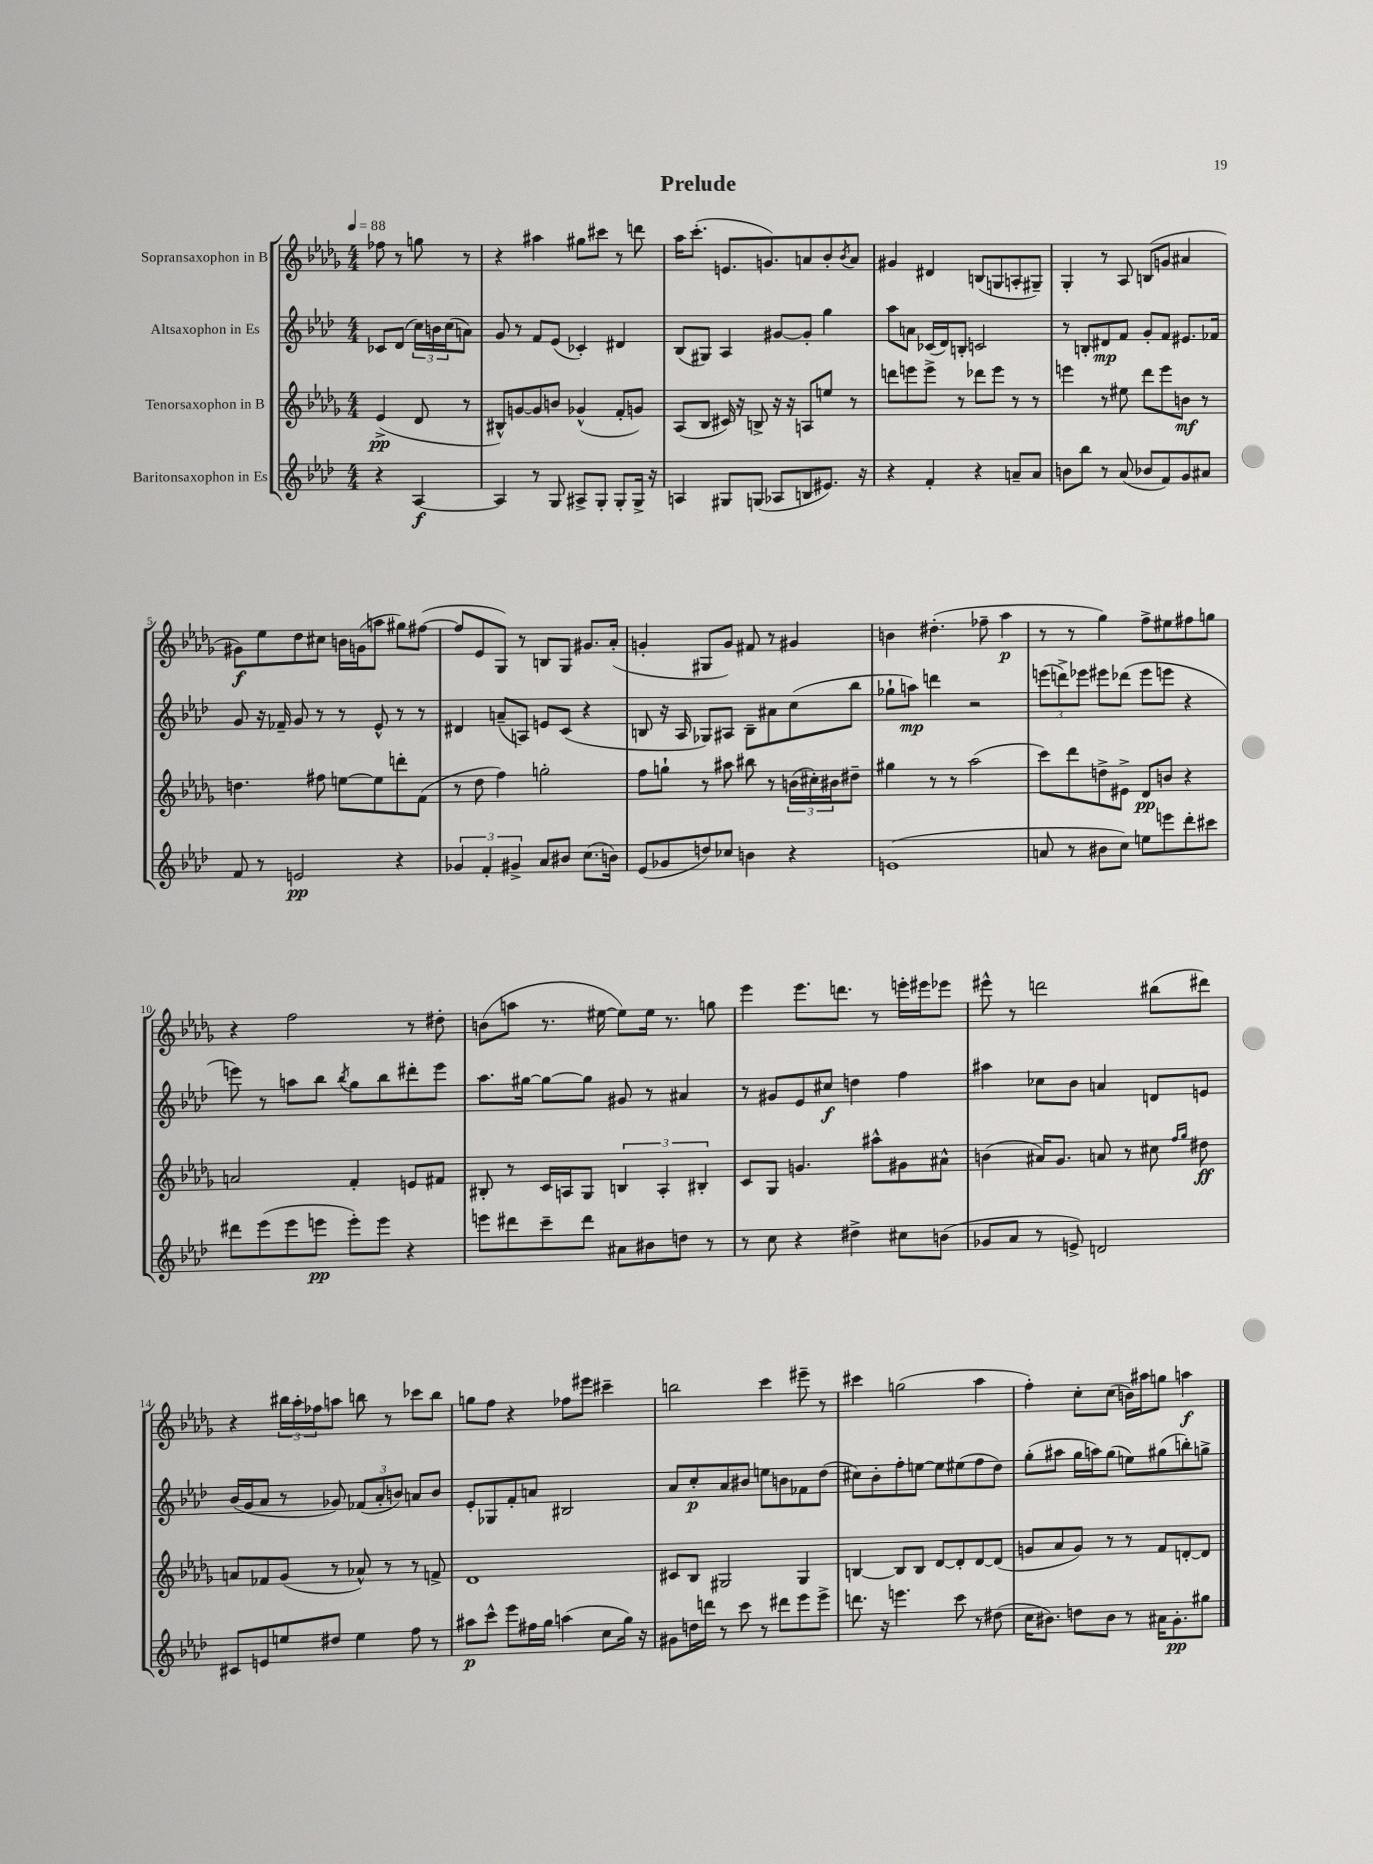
\header { title = "Prelude" }
<<
\new StaffGroup <<
\new Staff = "s0" \with { instrumentName = "Sopransaxophon in B" } {
    \clef treble \key des \major \numericTimeSignature \time 4/4 \partial 2 \tempo 4 = 88
    fes''8 r8 g''8 r8 |
    r4 ais''4 gis''8 cis'''8 r8 d'''8 |
    aes''16 c'''8.-.( e'8. g'8.) a'8 bes'8-. \acciaccatura { bes'8 } a'8 |
    gis'4 dis'4 b8( g8 a8-. gis8--) |
    ges4-. r8 aes8 b8( g'8 ais'4 |
    gis'8\f) ees''8 des''8 cis''8 b'16 g'16( a''8 gis''8) fis''8~( |
    fis''8 ees'8 ges8) r8 b8 ges8 gis'8. aes'16-.( |
    g'4-. gis8 g'8) fis'8 r8 gis'4 |
    b'4 dis''4.-.( fes''8-- aes''4\p |
    r8 r8 ges''4) f''8-> eis''8 fis''8 g''8 |
    r4 f''2 r8 dis''8-. |
    b'8( a''8 r8. eis''16~ eis''8) eis''16 r8. g''8 |
    ees'''4 ees'''8. d'''8. r8 e'''16-. eis'''16 ees'''8 |
    eis'''8-^ r8 d'''2 bis''8( dis'''8) |
    r4 \tuplet 3/2 { bis''16 aes''16-. fes''16 } a''8 b''8 r8 ces'''8 b''8 |
    g''8 f''8 r4 fes''8 eis'''8 cis'''4-- |
    b''2 c'''4 eis'''8-- r8 |
    cis'''4 g''2( aes''4 |
    f''4-.) c''8-. c''8( b'16) ais''16 g''8 a''4\f \bar "|." |
}
\new Staff = "s1" \with { instrumentName = "Altsaxophon in Es" } {
    \clef treble \key aes \major \numericTimeSignature \time 4/4 \partial 2
    ces'8 des'8( \tuplet 3/2 { c''16) b'16 c''16( } a'8) |
    g'8 r8 f'8 ees'8( ces'4-.) dis'4 |
    bes8( gis8) aes4 gis'8~ gis'8-. g''4 |
    aes''8 a'8 ces'16( des'16) b8-. c'2 |
    r8 b8-. dis'8\mp f'8 g'8-. f'8 eis'8. fes'16 |
    g'8 r16 fes'16-- g'8 r8 r8 ees'8-^ r8 r8 |
    dis'4 a'8--( a8) e'8 c'8( r4 |
    b8 r16 aes16 ges8) ais8 b8-- ais'8 c''8( bes''8 |
    ges''8-! a''8\mp) d'''4 r2 |
    \tuplet 3/2 { e'''8( d'''8->) ees'''8 } eis'''8 des'''8( eis'''8 e'''8 r4 |
    e'''8) r8 a''8 bes''8 \acciaccatura { bes''8 } g''8 bes''8 dis'''8-. e'''8 |
    aes''8. gis''16~ gis''8~ gis''8 gis'8 r8 ais'4 |
    r8 gis'8 ees'8 cis''8\f d''4 f''4 |
    ais''4 ces''8 bes'8 a'4 d'8 e'8 |
    bes'16( g'16 aes'8 r8 ges'8) \tuplet 3/2 { fes'8( aes'8-. b'8) } a'8 b'8 |
    ees'8-. ges8 f'8-. a'8 bis2 |
    aes'8 c''8-.\p aes'8 bis'8 e''8 b'8 fes'8 des''8( |
    cis''8) bes'8-. f''8-. e''8~ e''8 eis''8( f''8 des''8) |
    g''8-.( ais''8 g''16 a''16) g''8( e''8) gis''8( b''8-.) g''8-> \bar "|." |
}
\new Staff = "s2" \with { instrumentName = "Tenorsaxophon in B" } {
    \clef treble \key des \major \numericTimeSignature \time 4/4 \partial 2
    ees'4->\pp( des'8 r8 |
    bis8-^) g'8~ g'8 b'8 ges'4-^( f'8-. g'8) |
    aes8( bes8 cis'16) r16 b8-> r16 r16 a8 e''8 r8 |
    d'''8 e'''8 e'''8-> r8 des'''8 e'''8 r8 r8 |
    e'''4 r8 eis''8 des'''8 e'''8 b'8\mf r8 |
    d''4. fis''8 e''8~ e''8 d'''8-. f'8( |
    r8 des''8 f''4) g''2-. |
    f''8 g''8-! r8 ais''8 bis''8 r8 \tuplet 3/2 { b'16( cis''16-.) bis'16 } dis''8-- |
    gis''4 r8 r8 aes''2( |
    c'''8) des'''8 d''8-> eis'8-> des'8\pp b'8 r4 |
    a'2 f'4-. e'8 fis'8 |
    bis8-. r8 c'16 a16 ges8 \tuplet 3/2 { b4 a4-. bis4-. } |
    c'8 ges8 g'4. ais''8-^ gis'8 ais'8-^ |
    b'4( ais'16) ges'8. a'8 r8 cis''8 \grace { f''16 ges''16 } dis''8\ff |
    a'8 fes'8 ges'8( r8 aes'8-^) r8 r8 f'8-> |
    des'1 |
    cis'8 bes8 gis2 gis4 |
    b4~ b8 b8 des'8~ des'8-. des'8~ des'8( |
    g'8 aes'8 g'8) r8 r8 f'8 d'8~-. d'8 \bar "|." |
}
\new Staff = "s3" \with { instrumentName = "Baritonsaxophon in Es" } {
    \clef treble \key aes \major \numericTimeSignature \time 4/4 \partial 2
    r4 aes4~\f |
    aes4 r8 g8 ais8-> g8-. g8-. g16-> r16 |
    a4 gis8 g8( aes8 b8 eis'8.) r16 |
    r4 f'4-. r4 a'8-- a'8 |
    b'8 bes''8 r8 aes'8( bes'8 f'8) g'8 ais'8 |
    f'8 r8 e'2\pp r4 |
    \tuplet 3/2 { ges'4 f'4-. gis'4-> } aes'8 bis'8 c''8.( b'16) |
    ees'8( ges'8 d''8) ces''8 b'4 r4 |
    e'1( |
    a'8 r8 bis'8 c''8) e''8 e'''8 des'''8-. cis'''8 |
    dis'''8 ees'''8( ees'''8 e'''8\pp e'''8-.) e'''8 r4 |
    e'''8 dis'''8 c'''8-- dis'''8 ais'8 bis'8 d''8 r8 |
    r8 c''8 r4 dis''4-> cis''8 b'8( |
    ges'8 aes'8 r8 e'8->) d'2 |
    cis'8 e'8 e''8 dis''8 e''4 f''8 r8 |
    ais''8\p c'''8-^ ees'''8 fis''16 g''16 a''4( c''8 g''16) r16 |
    gis'8 d''16 d'''16 r8 c'''8 r8 dis'''8 ees'''8 ees'''8-> |
    d'''8. r16 e'''4. c'''8 r8 dis''8( |
    c''16 bis'8.) d''8 bis'8 r8 ais'16 g'8.-.\pp gis''8 \bar "|." |
}
>>
>>
